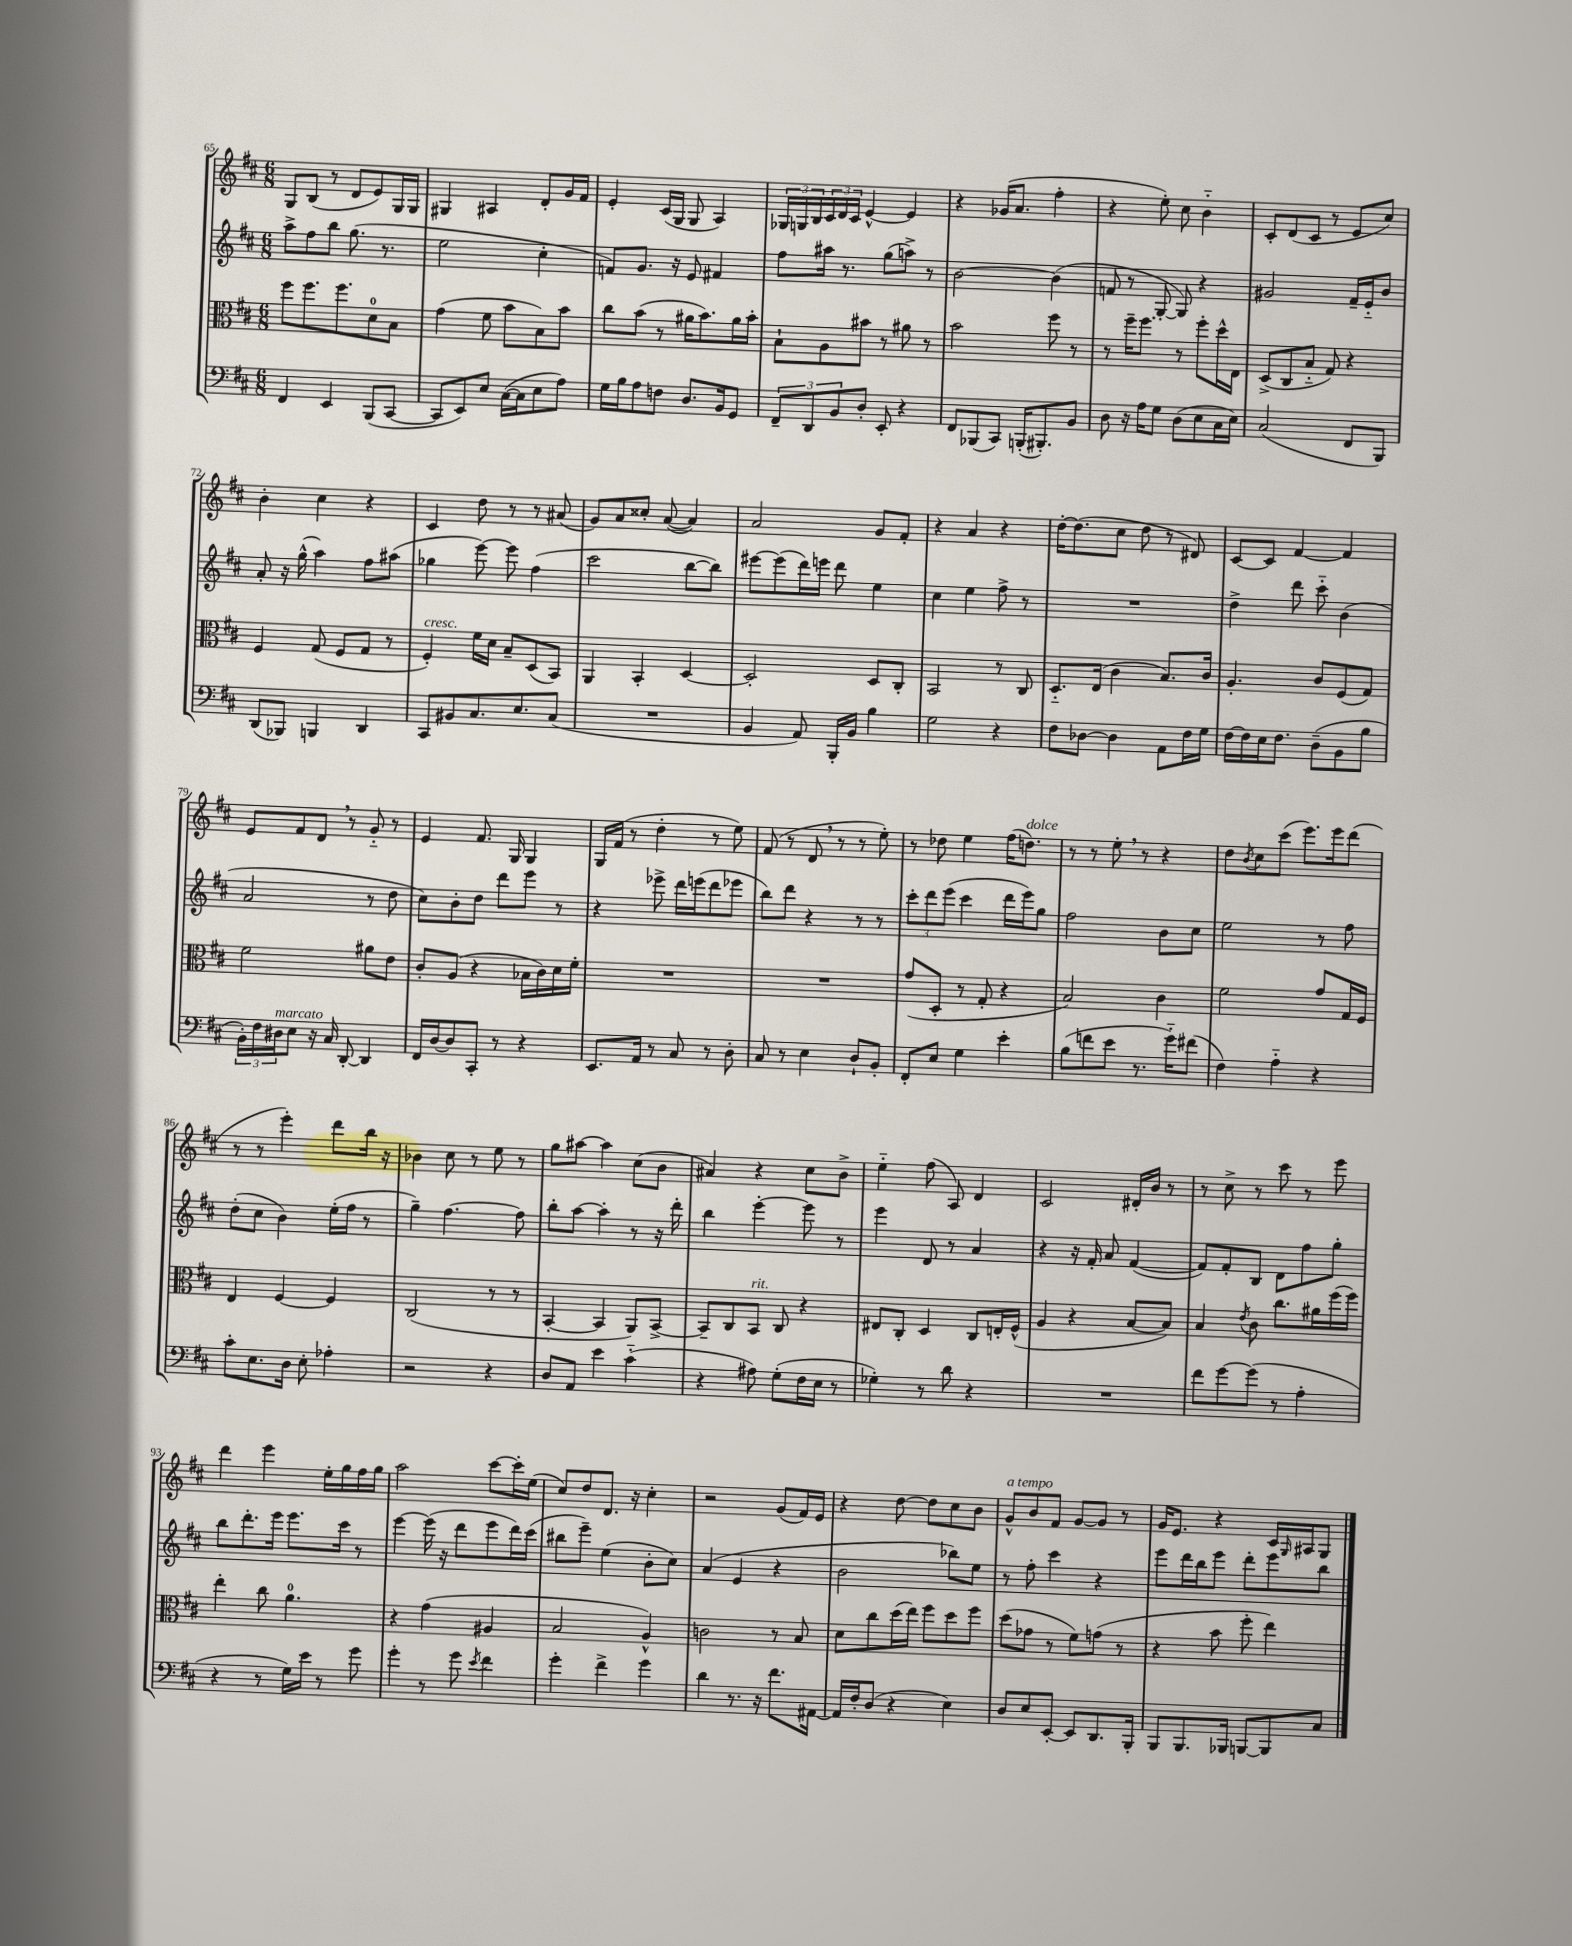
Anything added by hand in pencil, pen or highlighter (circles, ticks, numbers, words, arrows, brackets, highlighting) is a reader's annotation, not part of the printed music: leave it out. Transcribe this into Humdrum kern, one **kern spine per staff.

**kern	**kern	**kern	**kern
*staff4	*staff3	*staff2	*staff1
*clefF4	*clefC3	*clefG2	*clefG2
*k[f#c#]	*k[f#c#]	*k[f#c#]	*k[f#c#]
*M6/8	*M6/8	*M6/8	*M6/8
4FF#	8ff#	8aa^	8G
.	8.ff#	8ff#	(8B
4EE	.	8bb	8r
.	8.ff#	.	.
.	.	(8.gg	8d
(8BBB	8d	.	8e)
.	.	8.r	.
[8CC#	8B	.	16G
.	.	.	16G
=	=	=	=
8CC#]	(4g	2ee	4G#
8EE)	.	.	.
8E	8f#	.	4A#
([16C#	8b	.	.
16C#]	.	.	.
8E	8B)	4cc#'	8d'
8A)	8b	.	16g
.	.	.	16f#
=	=	=	=
16G	8cc#	8f)	4e'
16B	.	.	.
8A	(8b	8.g	.
8F	8r	.	(16c#
.	.	16r	16G
8.D	16a#	8e	8G
.	8.b)	.	.
.	.	4f#	4A)
16BB	.	.	.
8GG	16a#	.	.
.	16b'	.	.
=	=	=	=
12FF#~	8B`	8ff#	24G-
.	.	.	24G
12DD	.	.	24B
.	8A	16aa#	24c#
12BB	.	.	24d
.	.	8.r	.
.	.	.	24c#
8D'	8b#	.	[4e^^
8EE'	8r	(8gg	.
4r	8a#	8aa^)	4e]
.	8r	8r	.
=	=	=	=
8FF#	2b	[2b	4r
(8BBB-	.	.	.
8CC#)	.	.	(16g-
.	.	.	8.a
(16BBB'	.	.	.
8.BBB#')	.	.	.
.	8ff#	(4b]	4ff#'
8BB	8r	.	.
=	=	=	=
8D	8r	8f	4r
16r	16ff#~	8r	.
16A	8.ff#	.	.
8G	.	[8G'	8ee')
(8D	8r	8G])	8cc#
8E	8ff#'	4r	4b'~
16C#	16dd^^	.	.
16E)	16E	.	.
=	=	=	=
(2C#	(8D^	2g#	8c#'
.	8C#	.	(8d
.	8B'~	.	8c#
.	8G)	.	8r
8FF#	4r	16f#~	8e
.	.	16e'~	.
8BBB)	.	8b	8cc#)
=	=	=	=
(8DD	4F#	8a'	4b'
8BBB-)	.	16r	.
.	.	(16gg^^	.
4BBB	(8G	4aa)	4cc#
.	8F#	.	.
4DD	8G	8ff#	4r
.	8r	(8aa#	.
=	=	=	=
8CC#	4F#')	4gg-	4c#
8BB#	.	.	.
8.C#	16f#	[8eee)	8dd
.	16d	.	.
.	8B~	8eee]	8r
8.E	.	.	.
.	(8D	(4ff#	8r
(8C#	8BB)	.	(8a#
=	=	=	=
2.r	4AA	2ccc#	8g)
.	.	.	8a
.	4BB'	.	8cc##'
.	.	.	([8a
.	[4D	[8bb	4a])
.	.	8bb])	.
=	=	=	=
4BB	2D']	[8eee#	2a
.	.	(8eee#]	.
8AA)	.	16ddd)	.
.	.	16eee	.
16BBB'	.	8ddd	.
16BB	.	.	.
4B	8D	4ee	8g
.	8C#'	.	8f#'
=	=	=	=
2G	2BB	4cc#	4r
.	.	4ee	4a
4r	8r	8ff#^	4r
.	8C#	8r	.
=	=	=	=
8F#	8.D'~	2.r	[16dd'
.	.	.	(8.dd]
[8D-	.	.	.
.	(16E	.	.
4D-]	4c#	.	8cc#
.	.	.	8dd
8AA	8.B)	.	8r
16F#	.	.	8d#)
16G	16c#	.	.
=	=	=	=
[16F#	4.A'	4dd^	[8c#
16F#]	.	.	.
16E	.	.	8c#]
8.F#	.	.	.
.	.	8ddd	[4f#
(8D~	8c#	8ccc#'~	.
8BB	(8F#	(4b	4f#]
8B	8G)	.	.
=	=	=	=
24BB')	2f#	2a	8e
24F#	.	.	.
24D#	.	.	.
8E	.	.	8f#
16r	.	.	8d
16C#	.	.	.
[8DD'	.	.	8r
4DD]	8a#	8r	8g'~
.	8e	8dd	8r
=	=	=	=
16FF#	8c#'	8cc#)	4e
[16D	.	.	.
8D]	(8A	8b'	.
8CC#'	4r	8dd	8.f#
8r	.	8ddd	.
.	.	.	16G
4r	16B-	8eee	4G
.	16c#)	.	.
.	16d	8r	.
.	16f#'	.	.
=	=	=	=
8.EE	2.r	4r	16G
.	.	.	(16f#
.	.	.	8r
16AA	.	.	.
8r	.	8eee-^	4dd'
8C#	.	16ddd	.
.	.	(16eee	.
8r	.	8ddd	8r
8D'	.	8eee-	8ee)
=	=	=	=
8C#	2.r	8bb)	(8f#
8r	.	8ddd	8r
4E	.	4r	8d
.	.	.	8r
8D`	.	8r	8r
8BB'	.	8r	8ee')
=	=	=	=
8FF#'	(8g	12ccc#'	8r
.	.	12ddd	.
8E	8D'	.	8dd-
.	.	(12eee	.
4G	8r	4ccc#	4ee
.	8G'	.	.
4e'	4r	16ddd	(16ff#
.	.	16eee)	8.dd)
.	.	8gg	.
=	=	=	=
(8B	2B)	2ff#	8r
8f	.	.	8r
8e	.	.	8ee'
8.r	.	.	8r
.	4c#	8b	4r
16g'~)	.	.	.
(8f#	.	8cc#	.
=	=	=	=
4F#)	2f#	2ee	8dd
.	.	.	8qb
.	.	.	8cc#
4A'~	.	.	(8ccc#
.	.	.	8.eee)
4r	8g	8r	.
.	.	.	16eee
.	16G	8ff#	(8ddd
.	16F#	.	.
=	=	=	=
8c#'	4E	(8dd'	8r
8.E	.	8cc#	8r
.	[4F#	4b)	4eee')
16D	.	.	.
8E'	.	.	.
4A-'	4F#]	(16ee'	8ddd
.	.	16ff#	.
.	.	8r	16bb
.	.	.	16r
=	=	=	=
2r	(2C#	4gg~)	4b-
.	.	[4.ff#	8cc#
.	.	.	8r
4r	8r	.	8ee
.	8r	8ff#]	8r
=	=	=	=
8D	[4BB'	8bb'	8gg
8AA	.	[8aa	[8aa#
4e	4BB]	4aa']	4aa#]
(4c#'~	8AA)	8r	(8cc#
.	[8BB^	16r	8b
.	.	16ddd'	.
=	=	=	=
4r	8BB~]	4bb	4a#)
.	8C#	.	.
8A#)	8BB	[4eee'	4r
(8G'	8C#	.	.
16F#	4r	8eee]	8cc#
16E	.	.	.
8r	.	8r	8b^
=	=	=	=
4G-')	8E#	4eee	4ee'~
.	8C#'	.	.
8r	4D	8d	(8ff#
8d	.	8r	8A)
4r	8C#	4a	4d
.	16E'	.	.
.	(16F#^^	.	.
=	=	=	=
2.r	4A	4r	2c#
.	4r	16r	.
.	.	16f#'	.
.	.	8a	.
.	[8B	([4f#	16d#'
.	.	.	16b
.	8B])	.	8r
=	=	=	=
8f#	4B	8f#])	8r
[8g	.	8f#'	8cc#^
.	8qe	.	.
(8g]	8c#	8B	8r
8r	8.cc#	8d	8ccc#
4A'	.	8ff#	8r
.	16a#	.	.
.	(16ff#	8gg'	8eee
.	16ff#)	.	.
=	=	=	=
4r	4ee'	8bb	4ddd
.	.	8.ddd'	.
8r	8cc#	.	4eee
.	.	16eee	.
16G)	4.a	8.eee	.
16e	.	.	.
8r	.	.	16ee'
.	.	16ccc#	16gg
8g	.	8r	16ff#
.	.	.	16gg
=	=	=	=
4g'	4r	[4eee	2aa
8r	(4g	(16eee]	.
.	.	16r	.
8g	.	8ddd	.
8qe	.	.	.
4f#	4A#	8eee	[8ccc#
.	.	16ddd)	16ccc#']
.	.	(16ccc#	(16ee
=	=	=	=
4g'	2B	8bb#	8cc#)
.	.	8eee~)	8dd
4f#^	.	(4ee	8.d
.	.	.	16r
4g	4A^^)	8b'	4cc#'
.	.	8cc#)	.
=	=	=	=
4d	2c	(4a	2r
8.r	.	4e	.
16r	.	.	.
8.f#	8r	4r	(8g
.	8B	.	16f#)
[16AA#	.	.	16e
=	=	=	=
16AA#]	8d	2b	4r
16F#'	.	.	.
(8D	8cc#	.	.
4r	(16dd	.	[8dd
.	16ee)	.	.
.	8ff#	.	8dd]
4E)	8dd	8bb-)	8cc#
.	8ff#	8ee	8b
=	=	=	=
8D	(8dd	8r	8g^^
8E	8g-	8ff#'	8b
[8EE'	8r	4ccc#	8f#
8EE]	8f#)	.	[8g
8.DD	(8g	4r	8g]
.	8r	.	8r
16BBB'	.	.	.
=	=	=	=
8BBB	4r	8eee	16g
.	.	.	8.e
8.BBB	.	16ddd	.
.	.	16bb	.
.	8b	8eee	4r
16BBB-	.	.	.
[8BBB	8ff#'	8ddd'	.
8BBB]	4ee)	8eee	16c#
.	.	.	16qqG
.	.	.	16A#
8C#	.	8bb	8G
==	==	==	==
*-	*-	*-	*-
